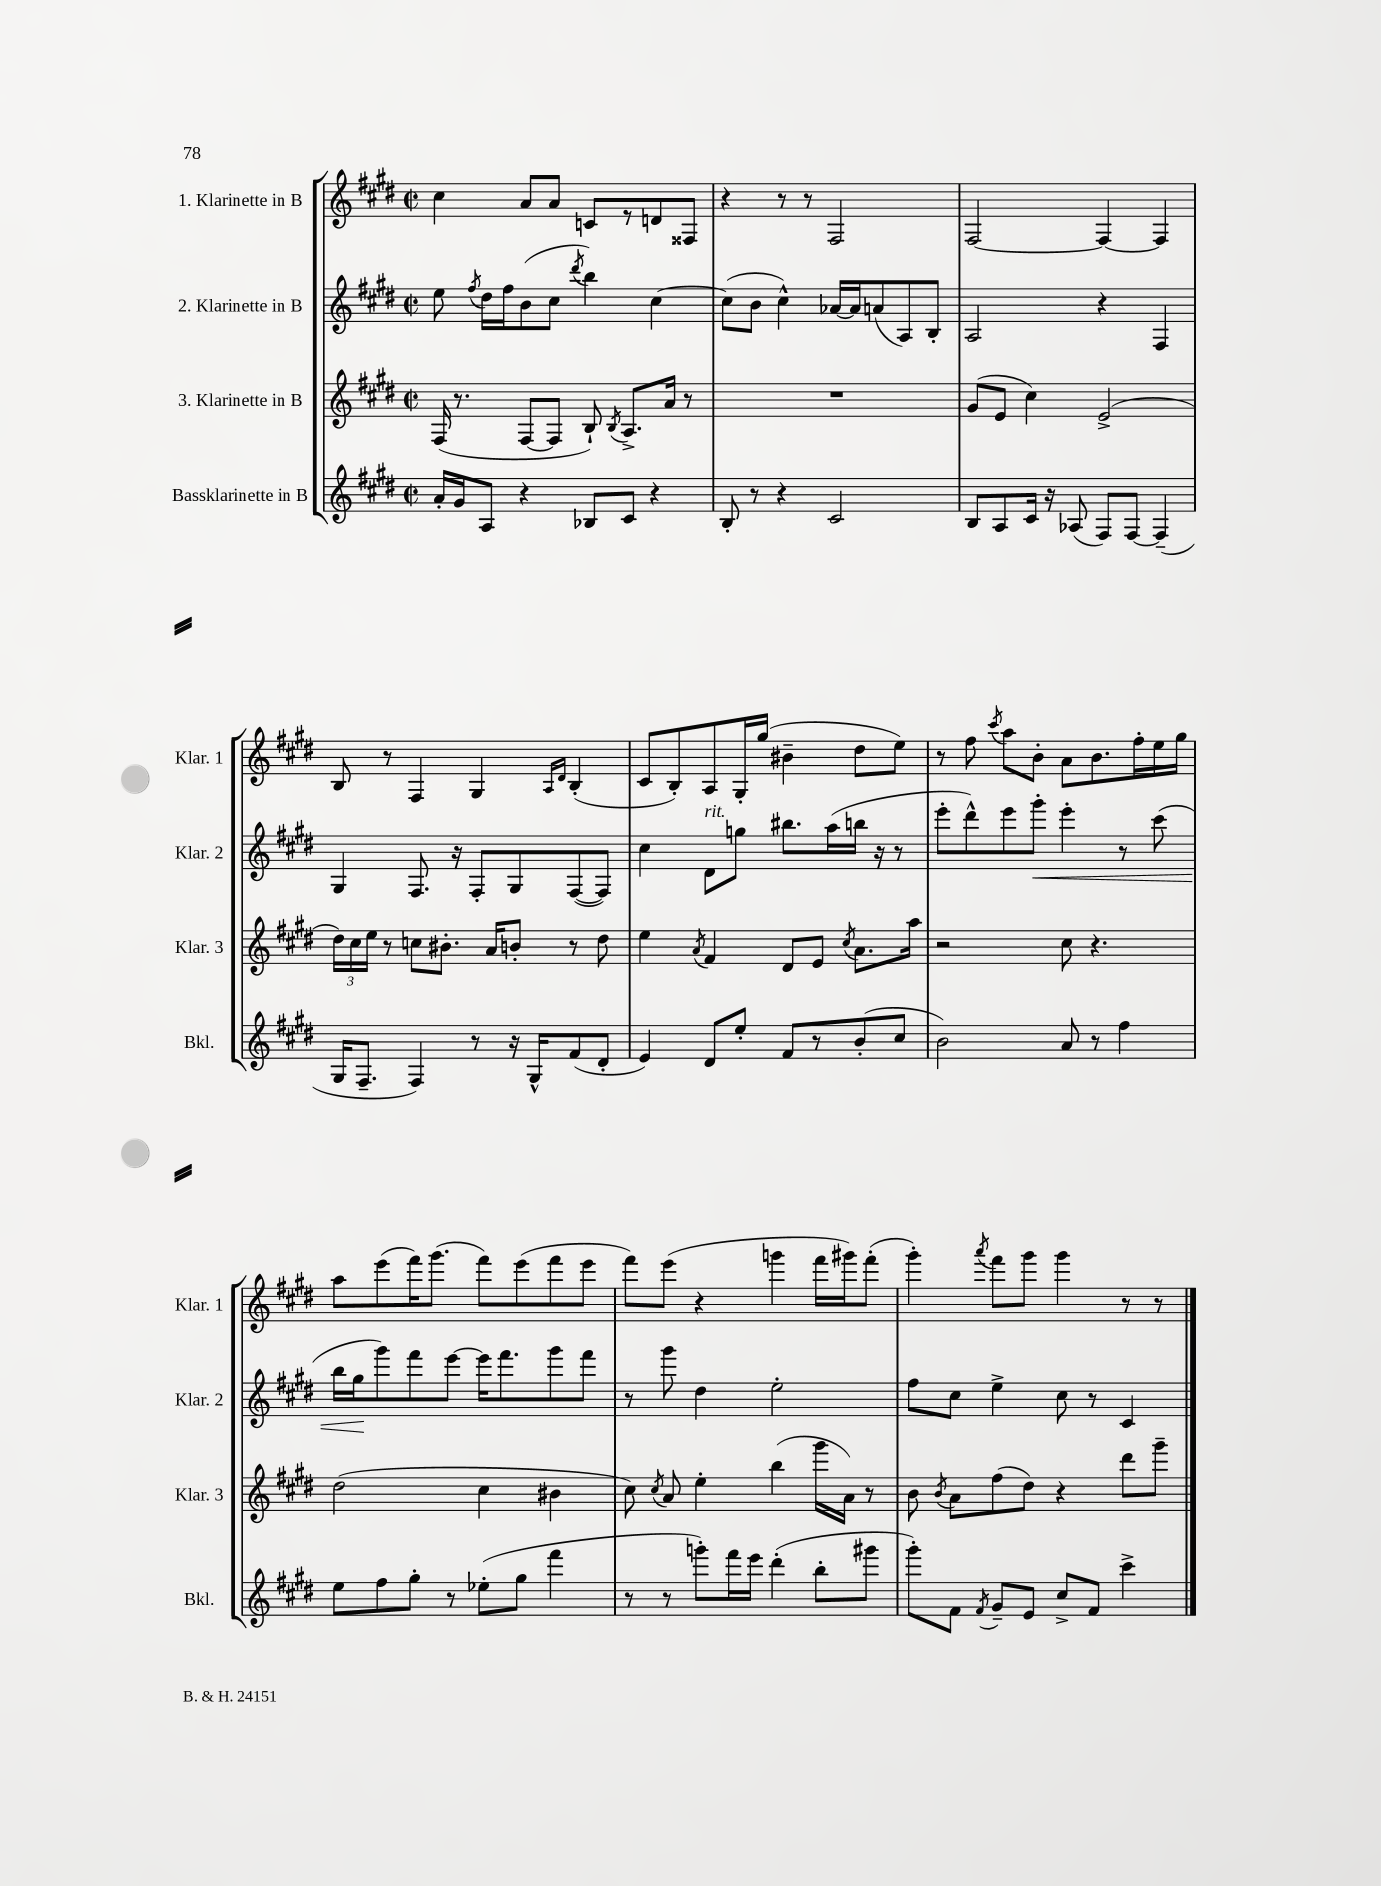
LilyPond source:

<<
\new StaffGroup <<
\new Staff = "s0" \with { instrumentName = "1. Klarinette in B" shortInstrumentName = "Klar. 1" } {
    \clef treble \key e \major \defaultTimeSignature \time 2/2
    \autoBeamOff cis''4 a'8[ a'8] c'8[ r8 d'8 fisis8] |
    r4 r8 r8 fis2 |
    fis2~ fis4~ fis4 |
    b8 r8 fis4 gis4 \grace { a16[ dis'16] } b4-.( |
    cis'8[ b8-.) a8 gis16-. gis''16]( bis'4-- dis''8[ e''8]) |
    r8 fis''8 \acciaccatura { cis'''8 } a''8[ b'8]-. a'8[ b'8. fis''16-. e''16 gis''16] |
    a''8[ e'''8( fis'''16) gis'''8.]( fis'''8[) e'''8( fis'''8 e'''8] |
    fis'''8[) e'''8]( r4 g'''4 fis'''16[ gis'''16) fis'''8]-.( |
    gis'''4-.) \acciaccatura { a'''8 } fis'''8[ gis'''8] gis'''4 r8 r8 \bar "|." |
}
\new Staff = "s1" \with { instrumentName = "2. Klarinette in B" shortInstrumentName = "Klar. 2" } {
    \clef treble \key e \major \defaultTimeSignature \time 2/2
    \autoBeamOff e''8 \acciaccatura { fis''8 } dis''16[ fis''16 b'8( cis''8] \acciaccatura { dis'''8 } b''4) cis''4~ |
    cis''8[( b'8] cis''4-^) aes'16[~ aes'16 a'8( a8) b8]-. |
    a2 r4 fis4 |
    gis4 fis8. r16 fis8[-. gis8 fis8~( fis8]) |
    cis''4 dis'8[^\markup { \italic "rit." } g''8] bis''8.[ a''16( b''16] r16 r8 |
    e'''8[-. dis'''8-^) e'''8 gis'''8]-.\< e'''4-. r8 cis'''8( |
    b''16[ gis''16\! gis'''8) fis'''8 e'''8]~ e'''16[ fis'''8. gis'''8 fis'''8] |
    r8 gis'''8 dis''4 e''2-. |
    fis''8[ cis''8] e''4-> cis''8 r8 cis'4 \bar "|." |
}
\new Staff = "s2" \with { instrumentName = "3. Klarinette in B" shortInstrumentName = "Klar. 3" } {
    \clef treble \key e \major \defaultTimeSignature \time 2/2
    \autoBeamOff fis16( r8. fis8[~ fis8] b8-!) \acciaccatura { b8 } a8.[-> a'16] r8 |
    R1 |
    gis'8[( e'8] cis''4) e'2->( |
    \tuplet 3/2 { dis''16[) cis''16 e''16] } r8 c''8[ bis'8.]-. a'16[ b'8]-. r8 dis''8 |
    e''4 \acciaccatura { a'8 } fis'4 dis'8[ e'8] \acciaccatura { cis''8 } a'8.[ a''16] |
    r2 cis''8 r4. |
    dis''2( cis''4 bis'4 |
    cis''8) \acciaccatura { cis''8 } a'8 e''4-. b''4( gis'''16[ a'16]) r8 |
    b'8 \acciaccatura { b'8 } a'8[ fis''8( dis''8]) r4 dis'''8[ gis'''8]-- \bar "|." |
}
\new Staff = "s3" \with { instrumentName = "Bassklarinette in B" shortInstrumentName = "Bkl." } {
    \clef treble \key e \major \defaultTimeSignature \time 2/2
    \autoBeamOff a'16[-. gis'16 a8] r4 bes8[ cis'8] r4 |
    b8-. r8 r4 cis'2 |
    b8[ a8 cis'16] r16 aes8( fis8[) fis8]~ fis4--( |
    gis16[ fis8.]-- fis4) r8 r16 gis16[-^ fis'8( dis'8]-. |
    e'4) dis'8[ e''8]-. fis'8[ r8 b'8-.( cis''8] |
    b'2) a'8 r8 fis''4 |
    e''8[ fis''8 gis''8]-. r8 ees''8[-.( gis''8] fis'''4 |
    r8 r8 g'''8[-.) fis'''16 e'''16] dis'''4-.( b''8[-. gis'''8] |
    gis'''8[-.) fis'8] \acciaccatura { fis'8 } gis'8[-- e'8] cis''8[-> fis'8] cis'''4-> \bar "|." |
}
>>
>>
\layout { \context { \Score \remove "Bar_number_engraver" } }
